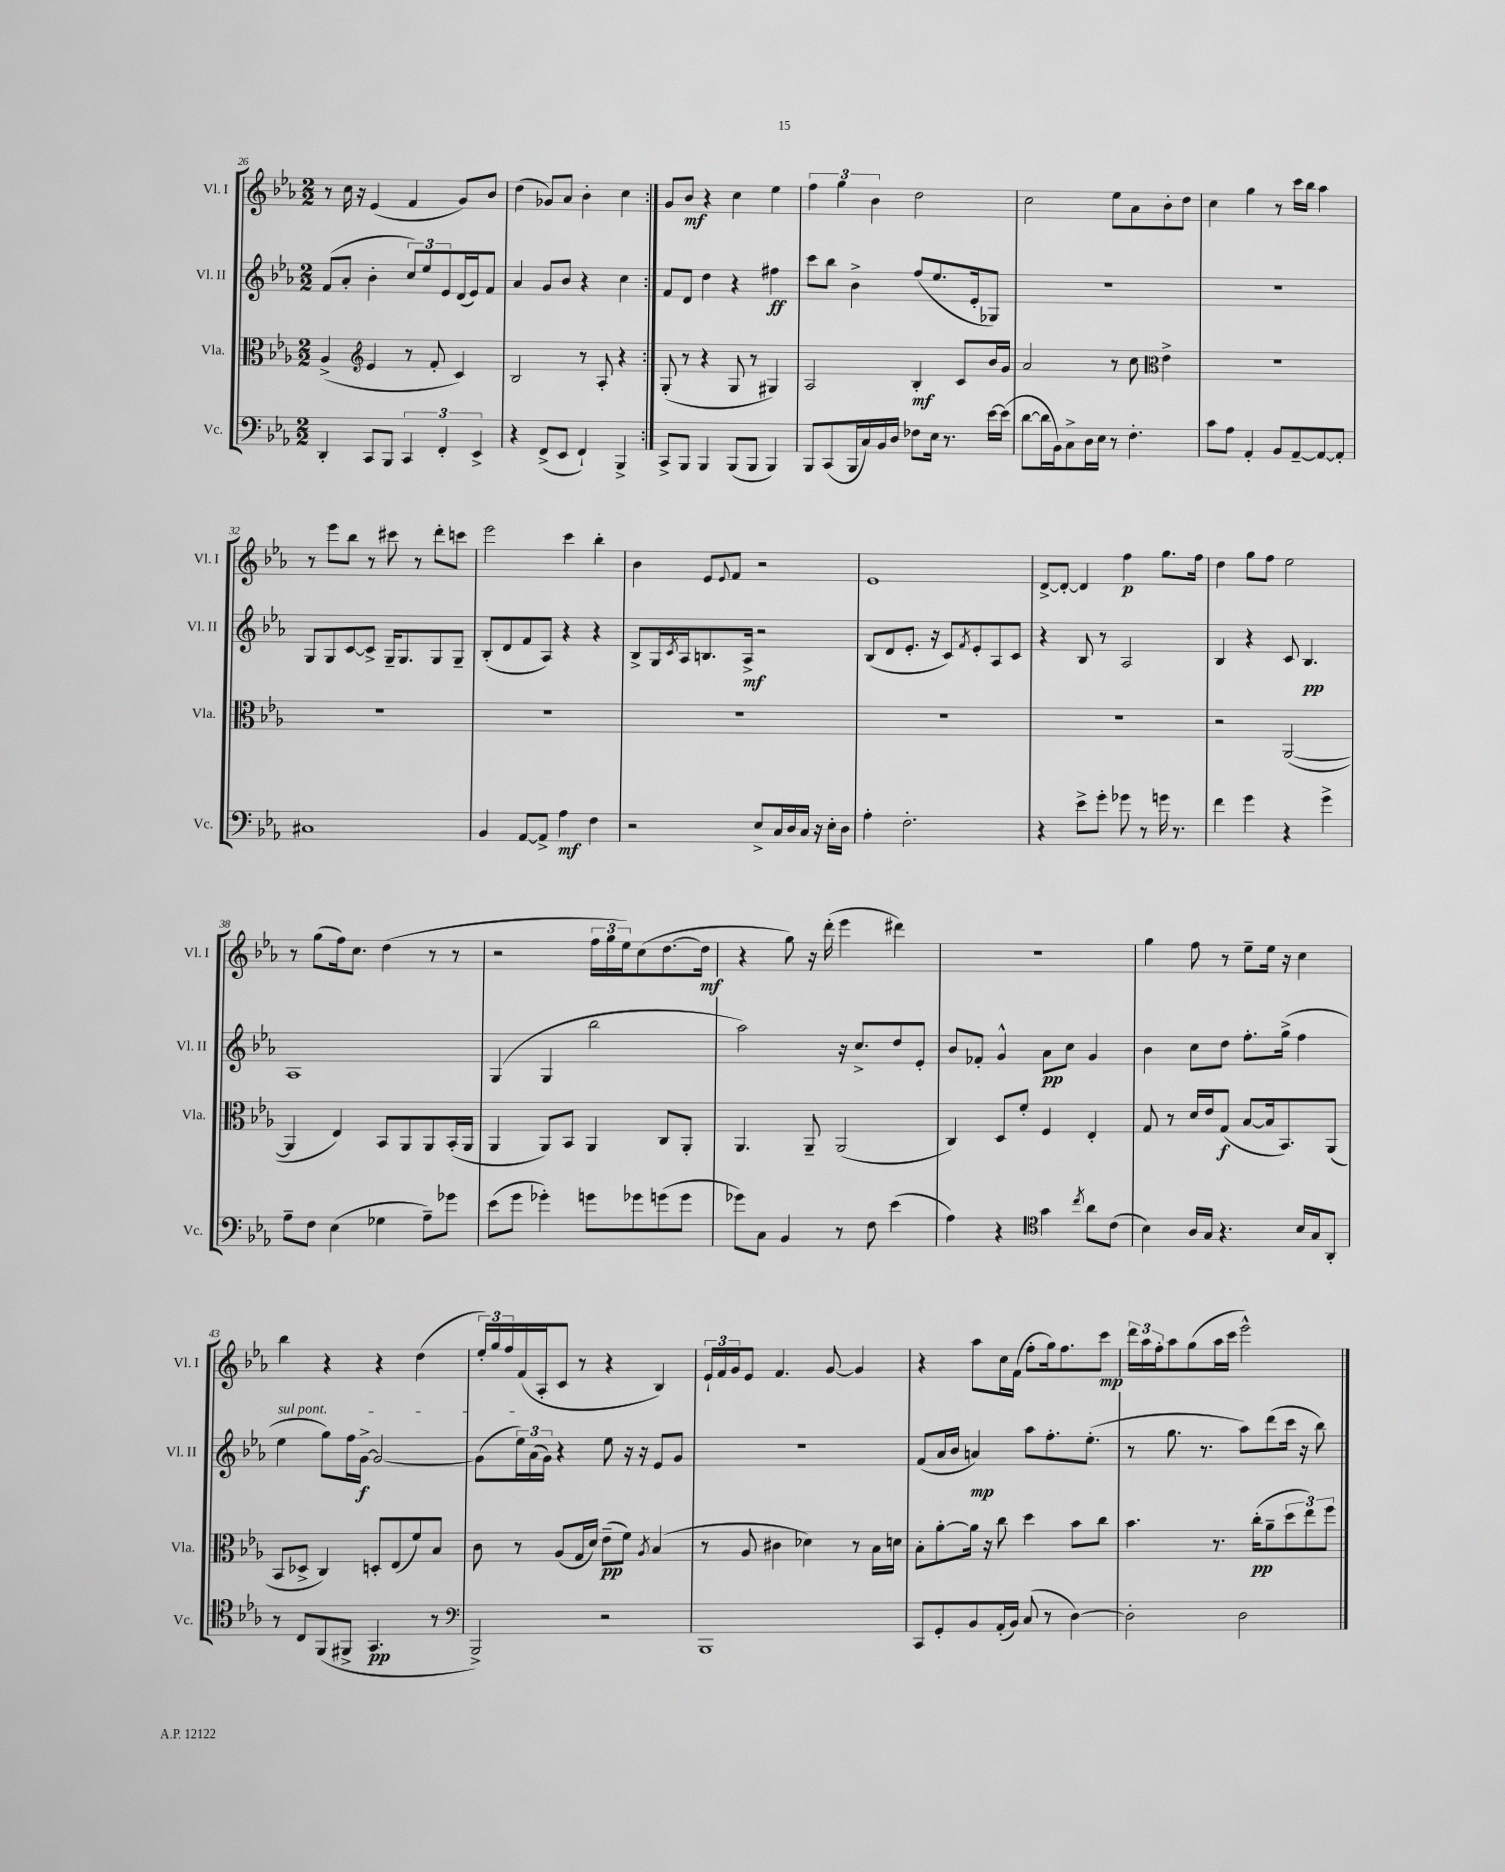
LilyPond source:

<<
\new StaffGroup <<
\new Staff = "s0" \with { instrumentName = "Vl. I" shortInstrumentName = "Vl. I" } {
    \clef treble \key ees \major \numericTimeSignature \time 2/2
    \repeat volta 2 { r8 c''16 r16 ees'4( f'4 g'8) bes'8 |
    d''4( ges'8) aes'8 bes'4-. c''4 | }
    g'8 bes'8\mf r4 c''4 ees''4 |
    \tuplet 3/2 { f''4 g''4 bes'4 } d''2 |
    c''2 ees''8 aes'8 bes'8-. d''8 |
    c''4 g''4 r8 c'''16 bes''16 aes''4 |
    r8 ees'''8 bes''8 r8 cis'''8 r8 d'''8-. c'''8 |
    ees'''2 c'''4 bes''4-. |
    bes'4 ees'8 \appoggiatura { ees'8 } f'8 r2 |
    ees'1 |
    d'8~-> d'8~-. d'4 f''4\p g''8. f''16 |
    d''4 g''8 f''8 ees''2 |
    r8 g''8( f''16) c''8. d''4( r8 r8 |
    r2 \tuplet 3/2 { f''16 g''16 ees''16) } c''8( d''8.~ d''16\mf |
    r4 g''8) r16 d'''16-.( ees'''4 dis'''4) |
    R1 |
    g''4 f''8 r8 ees''8-- ees''16 r16 c''4 |
    bes''4 r4 r4 d''4( |
    \tuplet 3/2 { ees''16-.) g''16 f''16 } f'16( aes16-. c'8 r8 r4 bes4) |
    \tuplet 3/2 { ees'16-! f'16 g'16 } ees'8 f'4. g'8~ g'4 |
    r4 aes''8 c''16 f'16( f''8-. g''16) f''8. c'''8\mp |
    \tuplet 3/2 { d'''16 aes''16 f''16-. } aes''8 g''8( aes''16 c'''16 ees'''2-^) \bar "|." |
}
\new Staff = "s1" \with { instrumentName = "Vl. II" shortInstrumentName = "Vl. II" } {
    \clef treble \key ees \major \numericTimeSignature \time 2/2
    \repeat volta 2 { f'8( aes'8-. bes'4-. \tuplet 3/2 { c''8) ees''8 ees'8 } d'16( ees'16) f'8 |
    aes'4 g'8 bes'8 r4 c''4 | }
    f'8 d'8 d''4 r4 fis''4\ff |
    c'''8 bes''8 bes'4-> f''8( ees''8. ees'16-. ges8) |
    R1 |
    r1 |
    g8 g8 c'8~ c'8-> g16-- g8. g8 g8-- |
    bes8-.( d'8 f'8 aes8) r4 r4 |
    bes8-> g16 \acciaccatura { c'8 } aes16 b8. aes16->\mf r2 |
    bes8( d'8 ees'8.-. r16 c'8) \acciaccatura { f'8 } ees'8-. aes8 c'8 |
    r4 bes8 r8 aes2 |
    bes4 r4 c'8 bes4.\pp |
    aes1 |
    g4( g4 bes''2 |
    aes''2) r16 c''8.-> d''8 ees'8-. |
    bes'8 fes'8-. g'4-^ aes'8\pp c''8 g'4 |
    bes'4 c''8 d''8 f''8.-. g''16->( f''4 |
    \once \override TextSpanner.bound-details.left.text = \markup { \italic "sul pont." } ees''4\startTextSpan g''8) f''16 g'16~->\f g'2~ |
    g'8( \tuplet 3/2 { ees''16) aes'16( g'16\stopTextSpan) } r4 ees''8 r16 r16 ees'8 g'8 |
    R1 |
    f'8( aes'16 bes'16 a'4\mp) aes''8 f''8.-. ees''8.-.( |
    r8 g''8. r8. aes''8) d'''8( c'''16 r16 bes''8) \bar "|." |
}
\new Staff = "s2" \with { instrumentName = "Vla." shortInstrumentName = "Vla." } {
    \clef alto \key ees \major \numericTimeSignature \time 2/2
    \repeat volta 2 { aes4->( \clef treble ees'4 r8 f'8-. c'4) |
    bes2 r8 aes8-. r4 | }
    g8-.( r8 r4 g8 r8 gis4) |
    aes2 bes4-.\mf c'8 bes'16 g'16 |
    aes'2 r8 c''8 \clef alto ees'4-> |
    R1 |
    R1 |
    R1 |
    R1 |
    R1 |
    R1 |
    r2 aes,2~( |
    aes,4 ees4) bes,8 aes,8 aes,8 bes,16-.( aes,16 |
    aes,4 aes,8) bes,8 aes,4 c8 aes,8-. |
    aes,4. aes,8-- aes,2( |
    c4) d8 f'8-. f4 ees4-. |
    g8 r8 d'16 ees'16 g8\f( bes8~ bes16 bes,8.) aes,8( |
    bes,8 des8-> c4) d8-. ees8( f'8) bes8 |
    c'8 r8 aes8( g16 d'16) ees'8--\pp( f'8) \acciaccatura { aes8 } bes4( |
    r8 aes8 cis'4 des'4) r8 bes16 d'16 |
    bes8-. aes'8~-. aes'16 r16 c''8 d''4 bes'8 c''8 |
    bes'4. r8. c''16-.\pp( aes'8-- \tuplet 3/2 { d''8 ees''8) f''8 } \bar "|." |
}
\new Staff = "s3" \with { instrumentName = "Vc." shortInstrumentName = "Vc." } {
    \clef bass \key ees \major \numericTimeSignature \time 2/2
    \repeat volta 2 { d,4-. c,8 bes,,8 \tuplet 3/2 { c,4 f,4-. ees,4-> } |
    r4 f,8->( ees,8 f,4-!) bes,,4-> | }
    c,8-> bes,,8 bes,,4 bes,,8( bes,,8 bes,,4) |
    bes,,8 c,8( bes,,16 c16) bes,16 d16 fes8 ees16 r8. ees'16~ ees'16( |
    d'8~ d'16 bes,16) c8-> d16 ees16 r8 f4.-. |
    c'8 aes8 aes,4-. bes,8 aes,8~-- aes,8~ aes,8-. |
    cis1 |
    bes,4 aes,8~ aes,8-> aes4\mf f4 |
    r2 ees8-> c16 d16 c16 r16 ees16-. d16 |
    aes4-. f2.-. |
    r4 ees'8-> g'8-. ges'8 r8 g'16 r8. |
    f'4 g'4 r4 g'4-> |
    aes8-- f8 ees4( ges4 aes8--) ges'8 |
    ees'8( g'8 ges'4-.) g'8 ges'8 g'8( g'8 |
    ges'8) c8 bes,4 r8 f8 ees'4( |
    aes4) r4 \clef tenor g'4 \acciaccatura { c''8 } aes'8 c'8( |
    bes4) aes16 g16 r4. bes16 g16 aes,8-. |
    r8 c8 f,8( fis,8-> g,4.\pp r8 |
    \clef bass bes,,2->) r2 |
    bes,,1 |
    c,8 g,8-. bes,8 aes,16-.( bes,16) c8( r8 d4~) |
    d2-. d2 \bar "|." |
}
>>
>>
\layout { \context { \Score currentBarNumber = #26 } }
